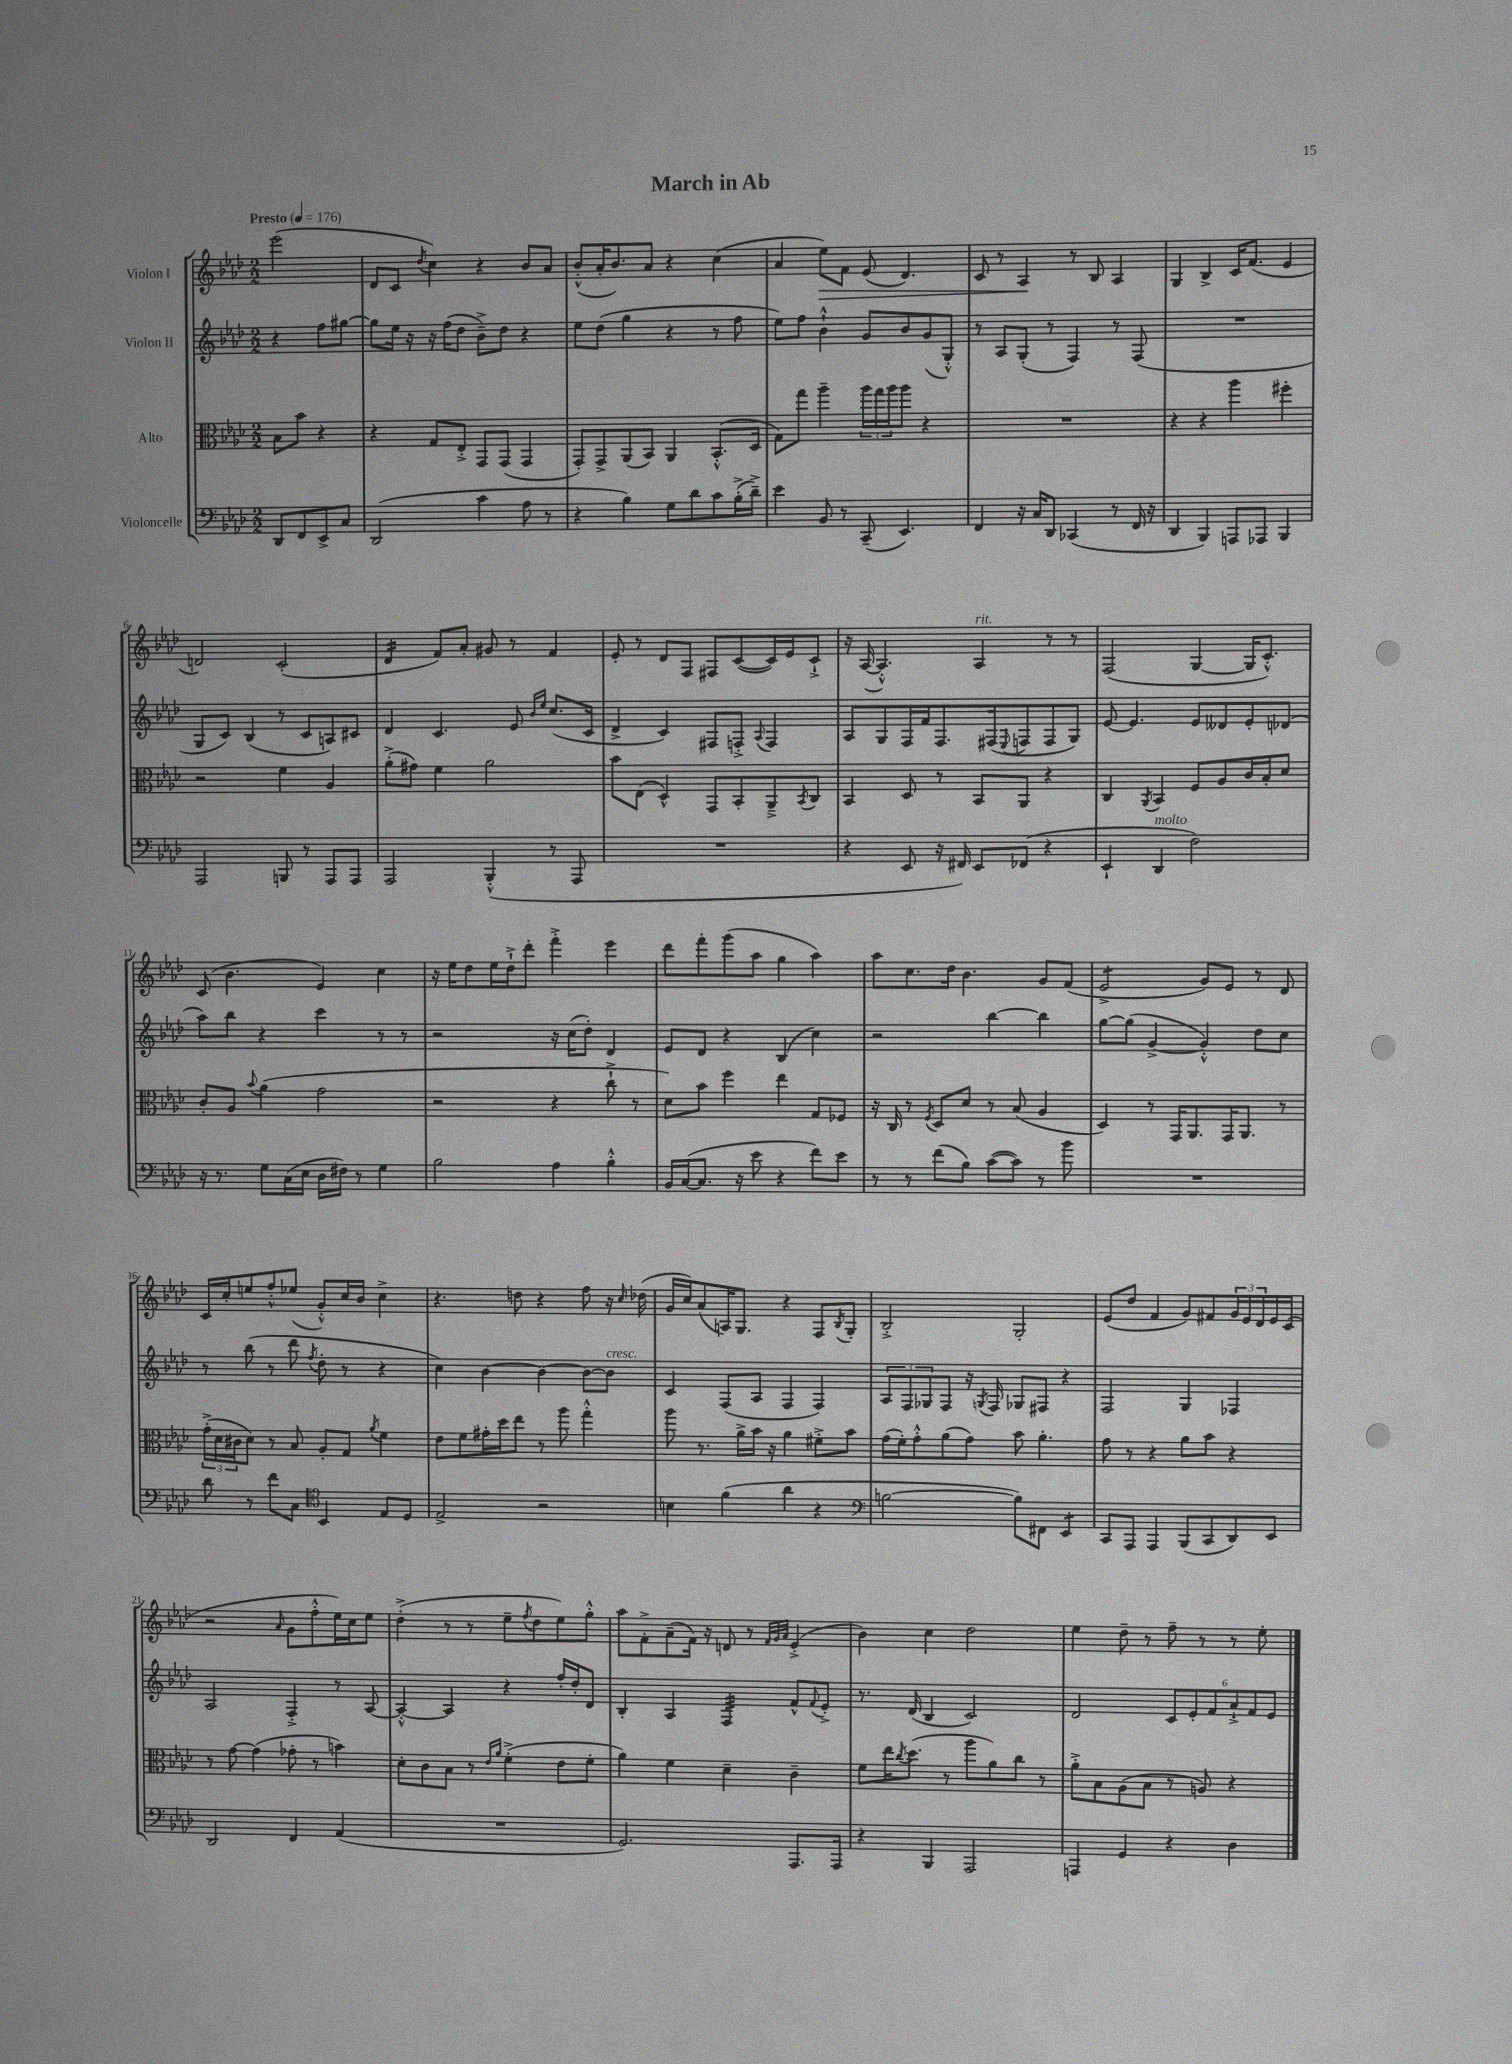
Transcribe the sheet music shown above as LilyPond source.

\header { title = "March in Ab" }
<<
\new StaffGroup <<
\new Staff = "s0" \with { instrumentName = "Violon I" } {
    \clef treble \key aes \major \numericTimeSignature \time 2/2 \partial 2 \tempo "Presto" 4 = 176
    ees'''2( |
    des'8 c'8 \acciaccatura { des''8 } c''4) r4 bes'8 aes'8 |
    bes'8-.-^( aes'16-. bes'8.) aes'8 r4 c''4( |
    aes'4 ees''8\>) f'8 ees'8( des'4.) |
    c'8 r8 aes4\! r8 bes8 aes4 |
    g4 bes4-> c'16 f'8.( ees'4 |
    d'2) c'2-.( |
    des'4:16 f'8) aes'8-. gis'8 r8 f'4 |
    ees'8-. r8 des'8 f8 fis8 c'8~( c'16) ees'16 c'8-!-> |
    r16 aes16~( aes4.-.-^) aes4^\markup { \italic "rit." } r8 r8 |
    f2( g4~ g16 c'8.-.-^) |
    c'8( bes'4. ees'4) c''4 |
    r16 ees''16 des''8 ees''16 des''16-!-> des'''8-. f'''4-.-> ees'''4 |
    des'''8 f'''8-. g'''8( aes''8 g''4 aes''4) |
    aes''8 c''8. des''16 bes'4. g'8 f'8( |
    ees'2:8-> g'8) ees'8 r8 des'8 |
    c'16 c''16-. e''8 f''8-.-^ ees''8( g'8-.-^) c''16 bes'16 c''4-> |
    r4. d''8 r4 f''8 r16 \grace { c''16 } des''16( |
    g'16 c''16) aes'8( a16) g8. r4 f8 \acciaccatura { bes8 } g8-. |
    bes2-.-> g2-. |
    ees'8( des''8 f'4 g'8) fis'8 \tuplet 3/2 { g'16 ees'16 des'16 } ees'16 c'16( |
    r2 \grace { aes'16 } g'8 f''8-.-^ ees''16) c''16 ees''8 |
    des''4-.->( r8 r8 ees''8-- \acciaccatura { f''8 } des''8 ees''8) g''8-.-^ |
    aes''8 f'8-.-> aes'8--( f'16) r16 d'8 r8 \grace { f'32 g'32 aes'32 } ees'4-.->( |
    bes'4) c''4 des''2 |
    ees''4 des''8-- r8 f''8-- r8 r8 ees''8-. \bar "|." |
}
\new Staff = "s1" \with { instrumentName = "Violon II" } {
    \clef treble \key aes \major \numericTimeSignature \time 2/2 \partial 2
    r4 f''8 gis''8~ |
    gis''8 ees''16 r16 r16 f''16( des''8 bes'8--->) des''8 r4 |
    ees''8 des''8( g''4 r4 r8 f''8 |
    ees''8) f''8 bes'4-!-^ g'8 bes'8 g'8( g8-.-^) |
    r8 aes8 g8-.( r8 f4) r8 f8( |
    R1 |
    g8 c'8) bes4( r8 c'8 a8) cis'8 |
    des'4 c'4. ees'8 \grace { bes'16 ees''16 } c''8.( c'16 |
    des'4-> c'4) fis8 f8-.-> \appoggiatura { aes8 } f4 |
    aes8 g8 f16 f'16 f8. fis16( \appoggiatura { ees8 } f8 f8 g8) |
    ees'8~ ees'4. ees'8 deses'8 ees'8-. des'8( |
    aes''8) bes''8 r4 c'''4 r8 r8 |
    r2 r16 c''16( des''8-.) des'4 |
    ees'8 des'8 r4 bes4( c''4) |
    r2 bes''4~ bes''4 |
    g''8~ g''8( g'4~-> g'4-.-^) des''8 c''8 |
    r8 bes''8( r8 des'''8 \acciaccatura { f''8 } des''8-. r8 r4 |
    c''4) bes'4~ bes'4~ bes'8~ bes'8^\markup { \italic "cresc." } |
    c'4 f8( aes8 f4 f4) |
    \tuplet 3/2 { aes8 f8 ges8 } f8 r16 \acciaccatura { g8 } f16 ges8 fis8 r4 |
    f2 g4 fes4 |
    aes2 f4-.-> r8 aes8~ |
    aes4~-.-^ aes4 r4 f''16-. des''16-. des'8 |
    bes4-. aes4 f4:32 f'8-^ \appoggiatura { f'8 } ees'8-.-> |
    r8. des'16( bes4 c'2) |
    des'2 \tuplet 6/4 { c'8 ees'8-. f'8 aes'8-!-> f'8 ees'8 } \bar "|." |
}
\new Staff = "s2" \with { instrumentName = "Alto" } {
    \clef alto \key aes \major \numericTimeSignature \time 2/2 \partial 2
    bes8 bes'8 r4 |
    r4 g8 ees8-.-> g,8 g,8( g,4 |
    g,8-.) g,8-> aes,8( bes,8) aes,4 bes,8.-.-^( des16 |
    g8) g''8 aes''4-- \tuplet 3/2 { aes''16 g''16 aes''16 } aes''8 r4 |
    R1 |
    r4 r4 aes''4 fis''4-. |
    r2 f'4 aes4 |
    aes'8-.->( gis'8) f'4 aes'2 |
    bes'8 ees8( des4-^) g,8 bes,8-. aes,8---> \acciaccatura { bes,8 } c8 |
    bes,4 des8 r8 bes,8 aes,8 r4 |
    c4 \acciaccatura { aes,8 } bes,4 f8 aes8 c'16 bes16-. des'8 |
    c'8-. aes8 \appoggiatura { bes'8 } aes'4( g'2 |
    r2 r4 c''8-!-> r8 |
    des'8) bes'8 f''4 ees''4 g8 fes8 |
    r16 c16 r8 \acciaccatura { f8 } des8 des'8 r8 bes8( aes4 |
    des4) r8 g,16 aes,8. g,16 aes,8. r8 |
    \tuplet 3/2 { g'16-.->( des'16 cis'16 } des'8) r8 bes8 aes8-. g8 \acciaccatura { aes'8 } f'4 |
    ees'8 f'8 gis'16-. des''16 ees''8 r8 aes''8 g''4-.-^ |
    aes''8 r8. aes'16-> bes'16 r16 aes'4 fis'8-.-> bes'8 |
    g'16( f'16-.) g'8-.-^ aes'8( g'8) bes'8 aes'4.-. |
    g'8 r8 r4 aes'8 bes'8 r4 |
    r8 g'8~ g'4( ges'8-. r8 b'4) |
    des'8-. c'8 bes8 r8 \grace { ees'16 aes'16 } f'4-.->( ees'8 f'8-. |
    aes'4) f'4 des'4-- c'4-- |
    f'8 ees''16 \acciaccatura { c''8 } des''8.( r8 aes''8 aes'8) c''8 r8 |
    aes'8-.-> bes8 aes8( bes8 r8 a8) r4 \bar "|." |
}
\new Staff = "s3" \with { instrumentName = "Violoncelle" } {
    \clef bass \key aes \major \numericTimeSignature \time 2/2 \partial 2
    des,8 f,8 ees,8-> c8 |
    des,2( c'4 aes8 r8 |
    r4 bes4) g8 des'8 c'8 bes16-.->( des'16--->) |
    ees'4 bes,8 r8 c,8--( ees,4.) |
    f,4 r16 c16 des,8 ces,4( r8 f,16 r16 |
    des,4 bes,,4) a,,8 aes,,8 bes,,4 |
    aes,,2 b,,8 r8 aes,,8 aes,,8 |
    aes,,2 bes,,4-.-^( r8 aes,,8 |
    R1 |
    r4 ees,8 r16 fis,16) ees,8 fes,8( r4 |
    ees,4-! des,4^\markup { \italic "molto" } f2) |
    r16 r8. g8 c16( ees16 des16 fis16) r8 g4 |
    bes2 aes4 bes4-.-^ |
    bes,16 c16~( c8. r16 ees'8 r4 f'8) ees'8 |
    r8 r8 f'8( bes8) c'8~( c'8) r8 bes'8 |
    R1 |
    des'8 r8 f'8 c8 \clef tenor bes,4 ees8 des8 |
    ees2-> r2 |
    b4 f'4( aes'4 r4 |
    \clef bass b2~ b8) fis,8 ees,4:8 |
    c,8 aes,,8 aes,,4 bes,,8( c,8 des,8) ees,8 |
    des,2 f,4 aes,4( |
    R1 |
    g,2.) aes,,8. aes,,16 |
    r4 bes,,4 aes,,2 |
    a,,4 g,4 r4 des4 \bar "|." |
}
>>
>>
